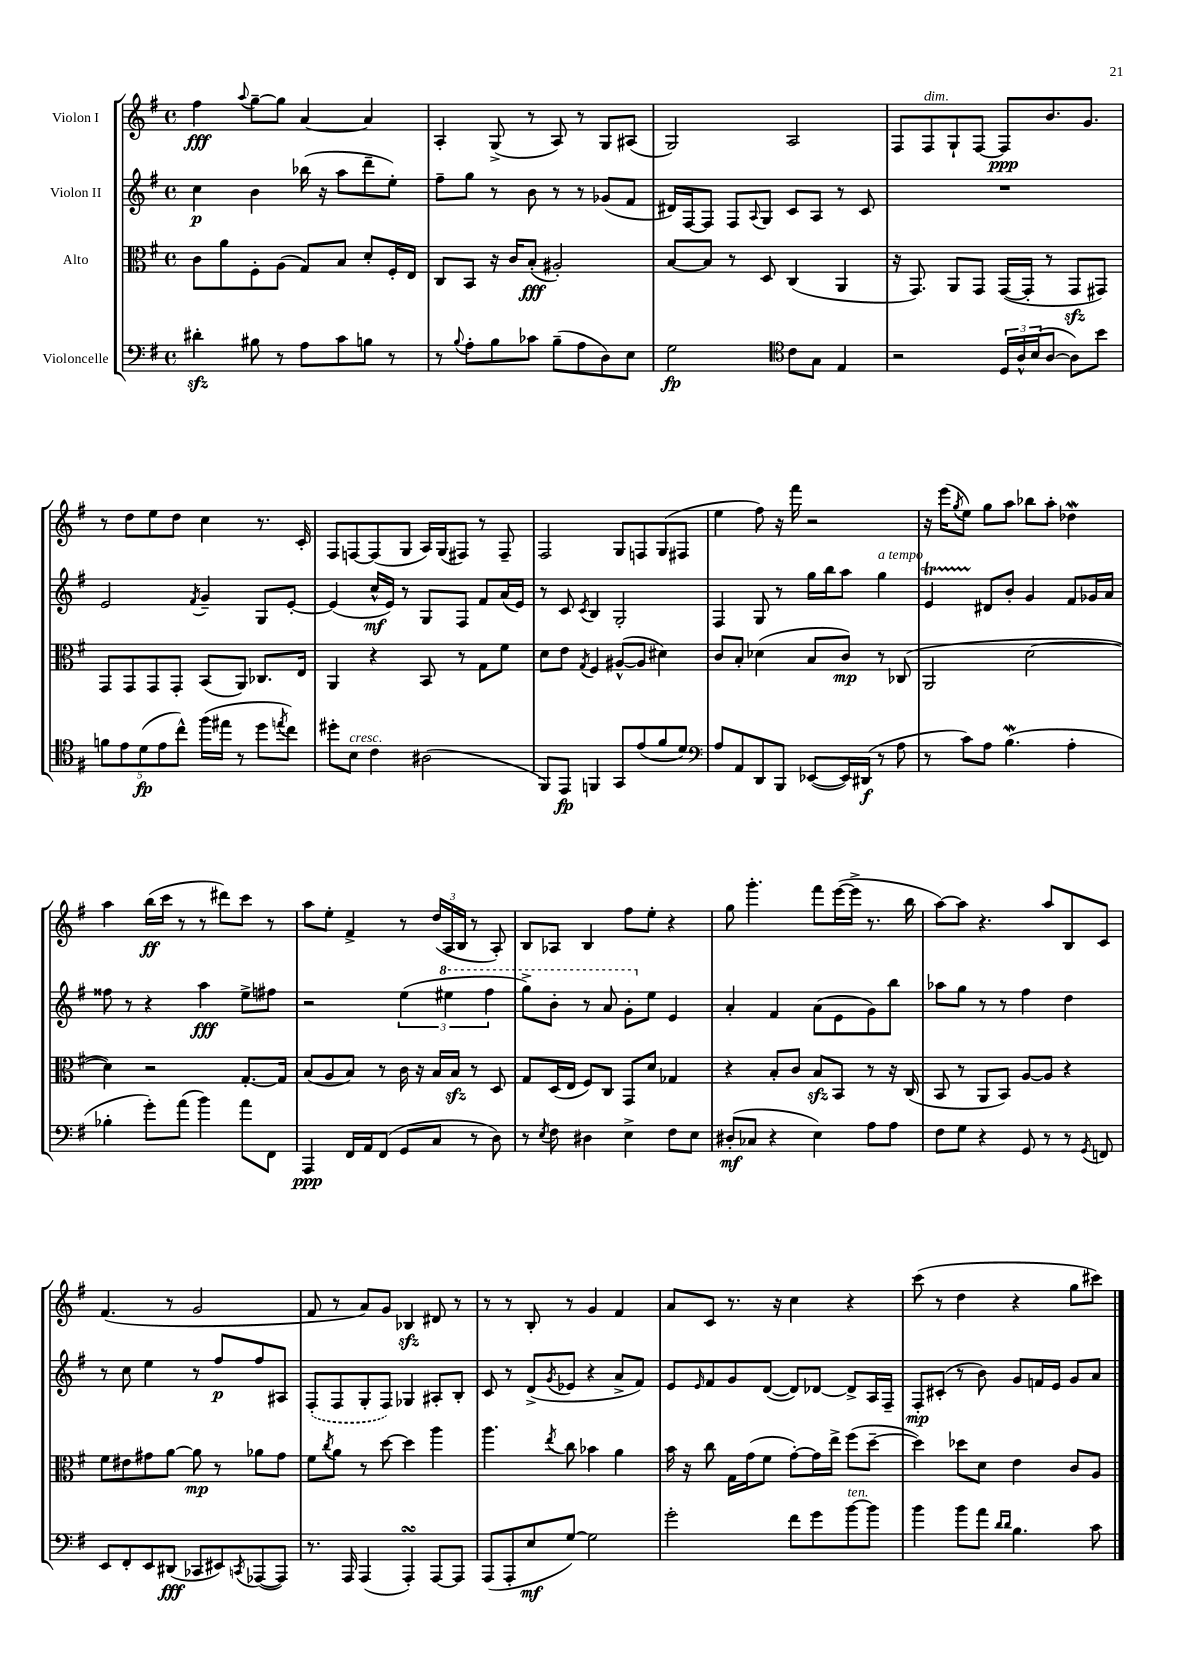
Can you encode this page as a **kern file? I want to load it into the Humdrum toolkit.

**kern	**dynam	**kern	**dynam	**kern	**dynam	**kern	**dynam
*part4	*part4	*part3	*part3	*part2	*part2	*part1	*part1
*staff4	*staff4	*staff3	*staff3	*staff2	*staff2	*staff1	*staff1
*I"Violoncelle	*	*I"Alto	*	*I"Violon II	*	*I"Violon I	*
*clefF4	*	*clefC3	*	*clefG2	*	*clefG2	*
*k[f#]	*	*k[f#]	*	*k[f#]	*	*k[f#]	*
*M4/4	*	*M4/4	*	*M4/4	*	*M4/4	*
*met(c)	*	*met(c)	*	*met(c)	*	*met(c)	*
=1	=1	=1	=1	=1	=1	=1	=1
4d#Xzz'\	.	8c\L	.	4cc\	p	4ff#\	fff
.	.	8a\	.	.	.	.	.
.	.	.	.	.	.	8qqaa/	.
8B#X\	.	8F#'\	.	4b\	.	[8gg~\L	.
8r	.	(8A\J	.	.	.	8gg\J]	.
8A\L	.	8G/L)	.	(16bb-X\	.	[4a/	.
.	.	.	.	16r	.	.	.
8c\	.	8B/J	.	8aa\L	.	.	.
8Bn\J	.	8d'/L	.	8ddd~\	.	4a/]	.
8r	.	16F#'/L	.	8ee'\J)	.	.	.
.	.	16E/JJ	.	.	.	.	.
=2	=2	=2	=2	=2	=2	=2	=2
8r	.	8C/L	.	8ff#~\L	.	4A'/	.
8qqB/	.	.	.	.	.	.	.
8A'\L	.	8BB/J	.	8gg\J	.	.	.
8B\	.	16r	.	8r	.	(8G^/	.
.	.	16c/KL	.	.	.	.	.
8c-X\J	.	(8B'/J	fff	8b\	.	8r	.
(8B~\L	.	2A#X'/)	.	8r	.	8A/)	.
8A\	.	.	.	8r	.	8r	.
8D\)	.	.	.	(8g-X/L	.	8G/L	.
8E\J	.	.	.	8f#/J	.	(8A#X/J	.
=3	=3	=3	=3	=3	=3	=3	=3
2G\	fp	[8B/L	.	16d#X/LL)	.	2G/)	.
.	.	.	.	[16F#/J	.	.	.
.	.	8B/J]	.	8F#/J]	.	.	.
.	.	8r	.	8F#/L	.	.	.
.	.	.	.	8qqA/	.	.	.
.	.	8D/	.	8G/J	.	.	.
*clefC4	*	*	*	*	*	*	*
8c\L	.	(4C/	.	8c/L	.	2A/	.
8G\J	.	.	.	8A/J	.	.	.
4E/	.	4AA/	.	8r	.	.	.
.	.	.	.	8c/	.	.	.
=4	=4	=4	=4	=4	=4	=4	=4
2r	.	16r	.	1r	.	8F#/L	.
.	.	8.GG/)	.	.	.	.	.
!	!	!	!	!	!	!LO:TX:a:i:t=dim.	!
.	.	.	.	.	.	8F#/	.
.	.	8AA/L	.	.	.	8G`/	.
.	.	8GG/J	.	.	.	[8F#/J	.
24D/LL	.	([16GG/LL	.	.	.	8F#/L]	ppp
24A^^/	.	.	.	.	.	.	.
.	.	16GG'/JJ]	.	.	.	.	.
(24B/J	.	.	.	.	.	.	.
[8A/J	.	8r	.	.	.	8.b/	.
8A\L])	.	8GGzz/L	.	.	.	.	.
.	.	.	.	.	.	8.g/J	.
8b\J	.	8GG#X/J)	.	.	.	.	.
!!LO:LB:g=z
=5	=5	=5	=5	=5	=5	=5	=5
10fn\L	.	8GG/L	.	2e/	.	8r	.
10e\	.	.	.	.	.	.	.
.	.	8GG/	.	.	.	8dd\L	.
(10d\	fp	.	.	.	.	.	.
.	.	8GG/	.	.	.	8ee\	.
10e\	.	.	.	.	.	.	.
.	.	8GG'/J	.	.	.	8dd\J	.
10cc^^\J)	.	.	.	.	.	.	.
.	.	.	.	8qf#/	.	.	.
(16ff#\LL	.	(8BB/L	.	4g~/	.	4cc\	.
16ee#X\JJ	.	.	.	.	.	.	.
8r	.	8AA/J)	.	.	.	.	.
8dd\L	.	8.C-X/L	.	8G/L	.	8.r	.
8qeen/	.	.	.	.	.	.	.
8cc\J)	.	.	.	[8e'/J	.	.	.
.	.	16E/Jk	.	.	.	16c'/	.
=6	=6	=6	=6	=6	=6	=6	=6
8dd#X'\L	.	4AA/	.	(4e/]	.	8F#/L	.
!LO:TX:a:i:t=cresc.	!	!	!	!	!	!	!
8B\J	.	.	.	.	.	[8Fn/	.
4c\	.	4r	.	16cc^^/LL	mf	(8F/]	.
.	.	.	.	16e/JJ)	.	.	.
.	.	.	.	8r	.	8G/J	.
(2A#X\	.	8BB/	.	8G/L	.	16A/LL)	.
.	.	.	.	.	.	(16G/J	.
.	.	8r	.	8F#/J	.	8F#X/J)	.
.	.	8G\L	.	8f#/L	.	8r	.
.	.	8f#\J	.	(16a/L	.	8F#~/	.
.	.	.	.	16e/JJ)	.	.	.
=7	=7	=7	=7	=7	=7	=7	=7
8FF#/L)	.	8d\L	.	8r	.	2F#/	.
8EE/J	fp	8e\J	.	8c/	.	.	.
.	.	8qG/	.	8qc/	.	.	.
4FFn/	.	4F#/	.	4B/	.	.	.
8GG/L	.	([8A#X^^/L	.	2G'/	.	8G/L	.
(8e/	.	8A#/J]	.	.	.	8Fn/	.
8f#/	.	4d#X\)	.	.	.	(8G/	.
8d/J)	.	.	.	.	.	8F#X/J	.
=8	=8	=8	=8	=8	=8	=8	=8
*clefF4	*	*	*	*	*	*	*
8A/L	.	8c/L	.	4F#/	.	4ee\	.
8AA/	.	8B'/J	.	.	.	.	.
8DD/	.	(4d-X\	.	8G/	.	8ff#\)	.
8BBB/J	.	.	.	8r	.	16r	.
.	.	.	.	.	.	16fff#\	.
([8EE-X/L	.	8B/L	.	16gg\LL	.	2r	.
.	.	.	.	16bb\J	.	.	.
16EE-/L])	.	8c/J)	mp	8aa\J	.	.	.
(16DD#X/JJ	f	.	.	.	.	.	.
!	!	!	!	!LO:TX:a:i:t=a tempo	!	!	!
8r	.	8r	.	4gg\	.	.	.
8A\	.	(8C-X/	.	.	.	.	.
=9	=9	=9	=9	=9	=9	=9	=9
8r	.	2AA/	.	4eT/	.	16r	.
.	.	.	.	.	.	(16eee\KL	.
.	.	.	.	.	.	8qgg/	.
8c\L)	.	.	.	.	.	8ee\J)	.
8A\J	.	.	.	8d#X/L	.	8gg\L	.
(4.BW\	.	.	.	8b'/J	.	8aa\J	.
.	.	[2d\	.	4g/	.	8bb-X\L	.
.	.	.	.	.	.	8aa'\J	.
4A'\	.	.	.	8f#/L	.	4dd-Xw\	.
.	.	.	.	16g-X/L	.	.	.
.	.	.	.	16a/JJ	.	.	.
!!LO:LB:g=z
=10	=10	=10	=10	=10	=10	=10	=10
4B-X'\	.	4d\])	.	8ff##X\	.	4aa\	.
.	.	.	.	8r	.	.	.
8g'\L)	.	2r	.	4r	.	(16bb\LL	ff
.	.	.	.	.	.	16ccc\JJ	.
(8a\J	.	.	.	.	.	8r	.
4b\)	.	.	.	4aa\	fff	8r	.
.	.	.	.	.	.	8ddd#X\L)	.
8a\L	.	[8.G'/L	.	8ee^\L	.	8ccc\J	.
8FF#\J	.	.	.	8ff#X\J	.	8r	.
.	.	16G/Jk]	.	.	.	.	.
=11	=11	=11	=11	=11	=11	=11	=11
4AAA/	ppp	(8B/L	.	2r	.	8aa\L	.
.	.	8A/	.	.	.	8ee'\J	.
16FF#/LL	.	8B/J)	.	.	.	4f#^/	.
16AA/J	.	.	.	.	.	.	.
(8FF#/J	.	8r	.	.	.	.	.
8GG/L	.	16c\	.	(6ee\	.	8r	.
.	.	16r	.	.	.	.	.
8C/J	.	16B/LL	.	.	.	(24dd/LL	.
*	*	*	*	*8va	*	*	*
.	.	.	.	6eee#X\	.	24A/	.
.	.	16Bzz/JJ	.	.	.	.	.
.	.	.	.	.	.	24B/JJ	.
8r	.	8r	.	.	.	8r	.
.	.	.	.	6fff#\	.	.	.
8D\)	.	8D/	.	.	.	8A'/)	.
=12	=12	=12	=12	=12	=12	=12	=12
8r	.	8G/L	.	8ggg^\L)	.	8B/L	.
8qE/	.	.	.	.	.	.	.
8F#\	.	(16D/L	.	8bb'\J	.	8A-X/J	.
.	.	16E/JJ	.	.	.	.	.
4D#X\	.	8F#/L)	.	8r	.	4B/	.
.	.	8C/J	.	8aa/	.	.	.
4E^\	.	8GG/L	.	8gg'\L	.	8ff#\L	.
*	*	*	*	*X8va	*	*	*
.	.	8d/J	.	8ee\J	.	8ee'\J	.
8F#\L	.	4G-X/	.	4e/	.	4r	.
8E\J	.	.	.	.	.	.	.
=13	=13	=13	=13	=13	=13	=13	=13
(8D#X'/L	mf	4r	.	4a'/	.	8gg\	.
8C-X/J	.	.	.	.	.	4.ggg'\	.
4r	.	8B'/L	.	4f#/	.	.	.
.	.	8c/J	.	.	.	.	.
4E\)	.	8Bzz/L	.	(8a\L	.	8fff#\L	.
.	.	8BB/J	.	8e\	.	([16eee\L	.
.	.	.	.	.	.	16eee^\JJ]	.
8A\L	.	8r	.	8g\)	.	8.r	.
8A\J	.	16r	.	8bb\J	.	.	.
.	.	(16C/	.	.	.	16bb\	.
=14	=14	=14	=14	=14	=14	=14	=14
8F#\L	.	8BB/	.	8aa-X\L	.	[8aa\L)	.
8G\J	.	8r	.	8gg\J	.	8aa\J]	.
4r	.	8AA/L	.	8r	.	4.r	.
.	.	8BB/J)	.	8r	.	.	.
8GG/	.	[8A/L	.	4ff#\	.	.	.
8r	.	8A/J]	.	.	.	8aa/L	.
8r	.	4r	.	4dd\	.	8B/	.
8qGG/	.	.	.	.	.	.	.
8FFn/	.	.	.	.	.	8c/J	.
!!LO:LB:g=z
=15	=15	=15	=15	=15	=15	=15	=15
8EE/L	.	8f#\L	.	8r	.	(4.f#/	.
8FF#'/	.	8e#X\	.	8cc\	.	.	.
8EE/	.	8g#X\	.	4ee\	.	.	.
(8DD#X/J	fff	[8a\J	.	.	.	8r	.
8CC-X/L	.	8a\]	mp	8r	.	2g/	.
8EE#X/)	.	8r	.	8ff#/L	p	.	.
8qCCn/	.	.	.	.	.	.	.
([8AAA-X/	.	8a-X\L	.	8ff#/	.	.	.
8AAA-/J])	.	8g#\J	.	8A#X/J	.	.	.
=16	=16	=16	=16	=16	=16	=16	=16
8.r	.	8f#\L	.	(8F#'/L	.	8f#/	.
.	.	8qcc/	.	.	.	.	.
.	.	8a\J	.	8F#/	.	8r	.
16AAA/	.	.	.	.	.	.	.
(4AAA/	.	8r	.	8G'/	.	8a/L)	.
.	.	[8dd\	.	8F#/J)	.	8g/J	.
4AAAsSSS'/)	.	4dd\]	.	4G-X/	.	4B-Xzz/	.
[8AAA/L	.	4aa\	.	8A#X'/L	.	8d#X/	.
8AAA/J]	.	.	.	8B'/J	.	8r	.
=17	=17	=17	=17	=17	=17	=17	=17
(8AAA/L	.	4.aa\	.	8c/	.	8r	.
8AAA'/	.	.	.	8r	.	8r	.
8E/	mf	.	.	(8d^/L	.	8B'/	.
.	.	8qee/	.	8qg/	.	.	.
[8G/J)	.	8cc\	.	8e-X/J	.	8r	.
2G\]	.	4b-X\	.	4r	.	4g/	.
.	.	4a\	.	8a^/L	.	4f#/	.
.	.	.	.	8f#/J)	.	.	.
=18	=18	=18	=18	=18	=18	=18	=18
2g'\	.	16b\	.	8e/L	.	8a/L	.
.	.	16r	.	.	.	.	.
.	.	.	.	16qqe/	.	.	.
.	.	8cc\	.	8f#/	.	8c/J	.
.	.	16G\LL	.	8g/	.	8.r	.
.	.	(16g\J	.	.	.	.	.
.	.	8f#\J	.	([8d/J	.	.	.
.	.	.	.	.	.	16r	.
8f#\L	.	[8g'\L)	.	8d/L])	.	4cc\	.
8g\	.	16g\L]	.	[8d-X/J	.	.	.
.	.	16ee^\JJ	.	.	.	.	.
!LO:TX:a:i:t=ten.	!	!	!	!	!	!	!
[8b\	.	(8ff#\L	.	8d-^/L]	.	4r	.
8b\J]	.	[8dd~\J	.	16A/L	.	.	.
.	.	.	.	16F#~/JJ	.	.	.
=19	=19	=19	=19	=19	=19	=19	=19
4b\	.	4dd\])	.	8F#'/L	mp	(8ccc\	.
.	.	.	.	(8c#X'/J	.	8r	.
8b\L	.	8dd-X\L	.	8r	.	4dd\	.
8a\J	.	8d\J	.	8b\)	.	.	.
16qqd/LL	.	.	.	.	.	.	.
16qqd/JJ	.	.	.	.	.	.	.
4.B\	.	4e\	.	8g/L	.	4r	.
.	.	.	.	16fn/L	.	.	.
.	.	.	.	16e/JJ	.	.	.
.	.	8c/L	.	8g/L	.	8gg\L	.
8c\	.	8A/J	.	8a/J	.	8ccc#X\J)	.
==	==	==	==	==	==	==	==
*-	*-	*-	*-	*-	*-	*-	*-
